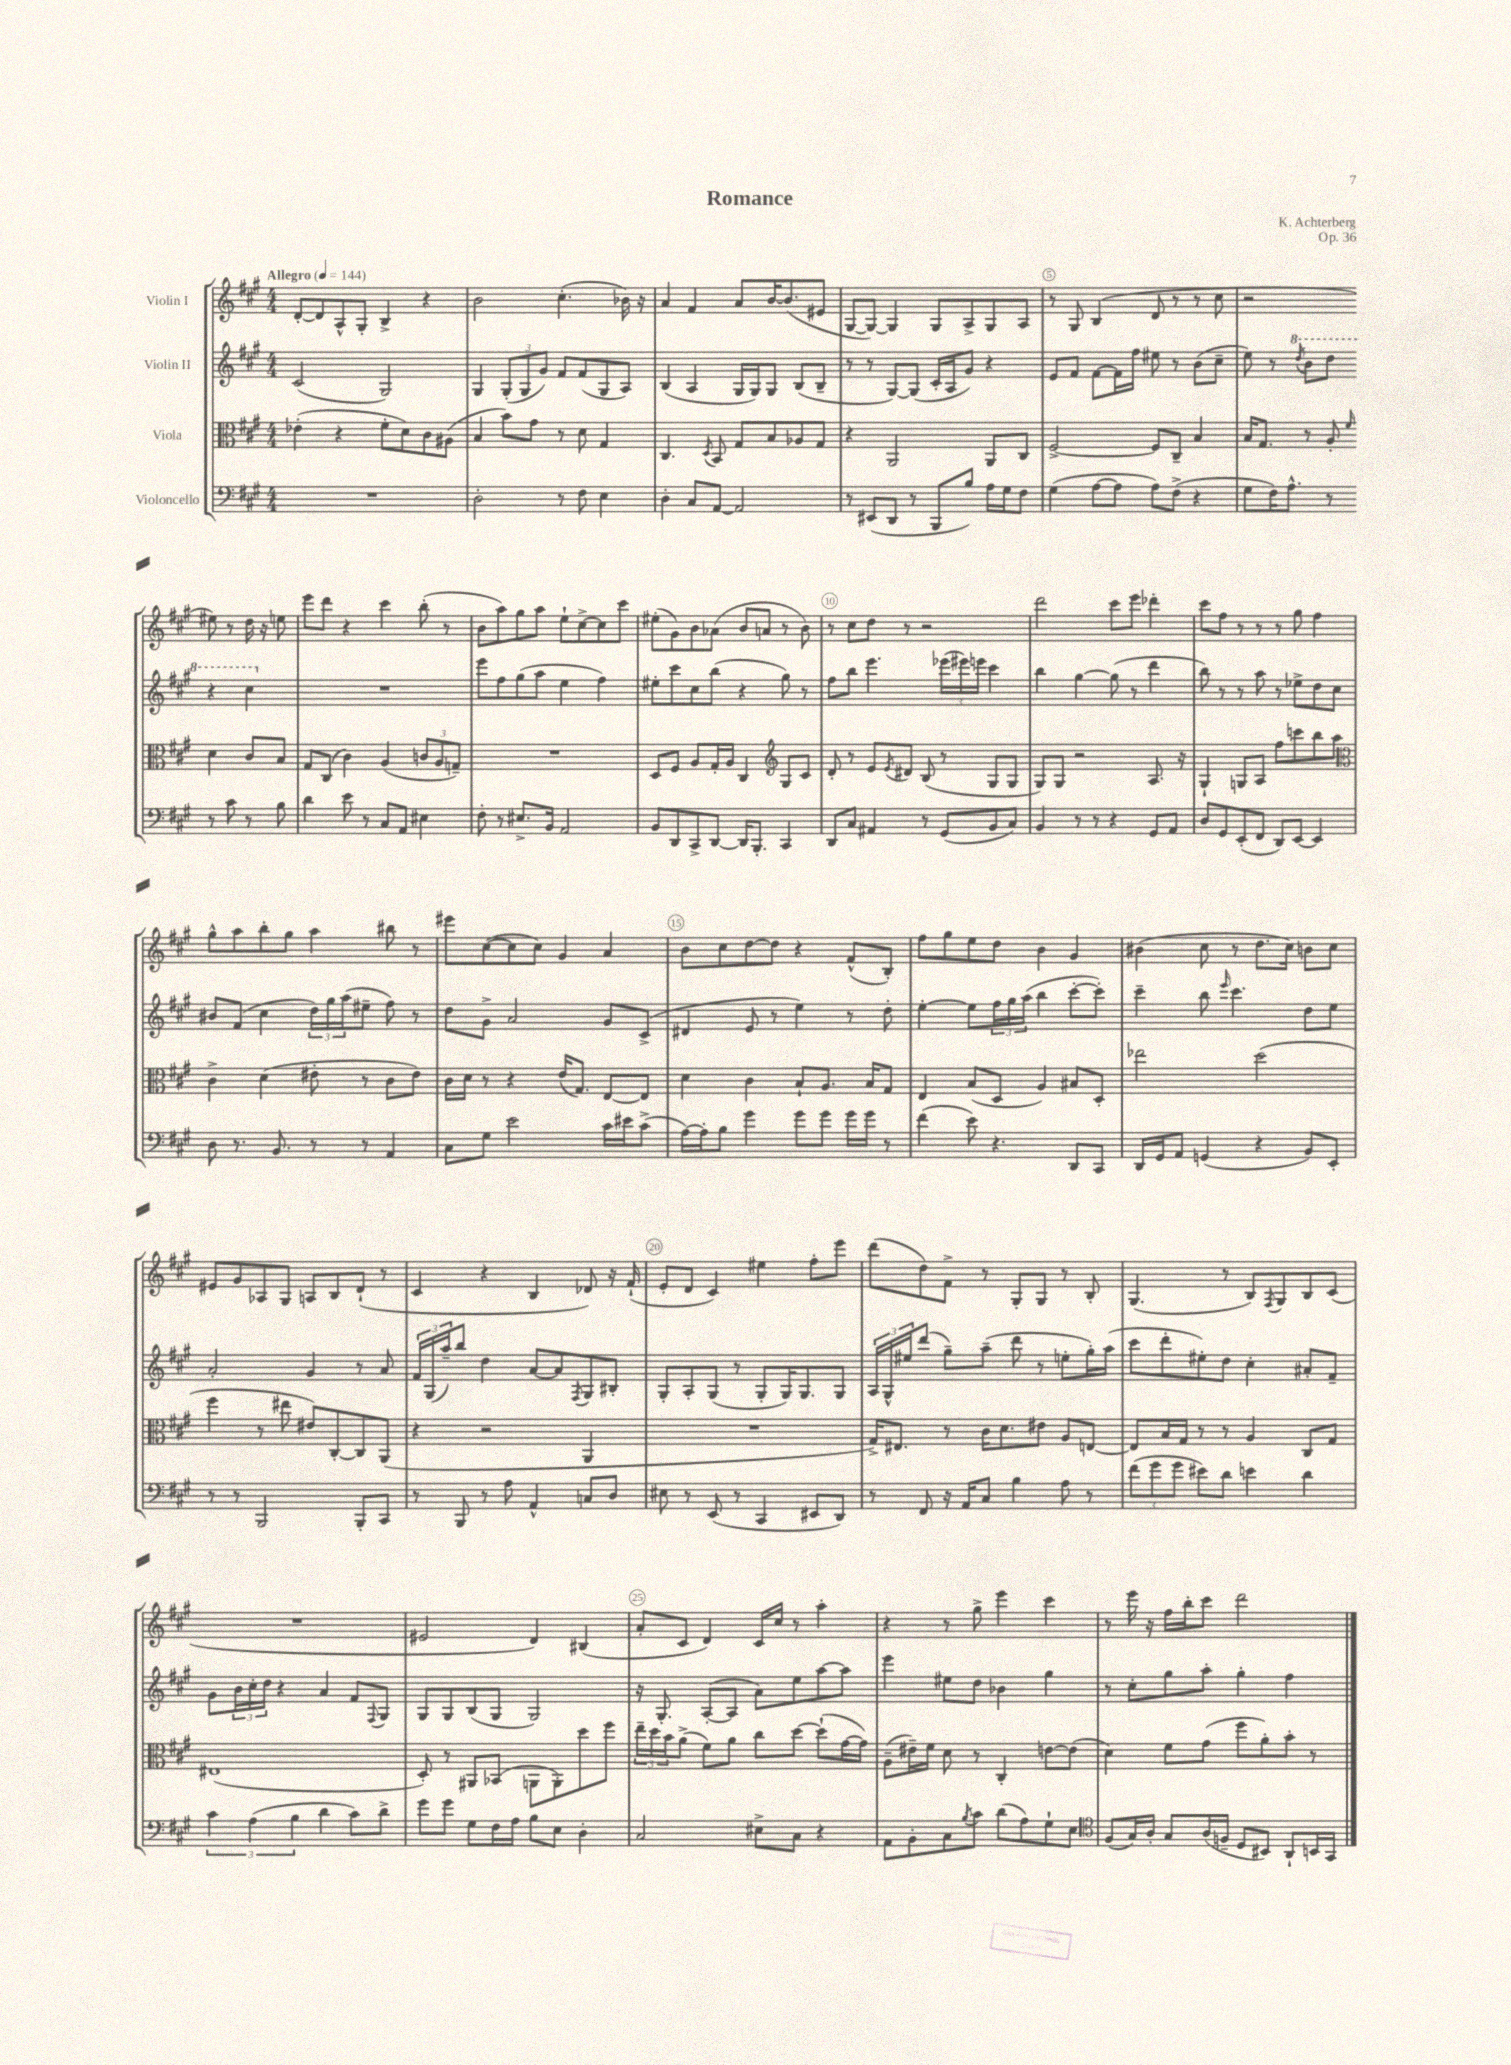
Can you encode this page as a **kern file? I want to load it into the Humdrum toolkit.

**kern	**kern	**kern	**kern
*staff4	*staff3	*staff2	*staff1
*clefF4	*clefC3	*clefG2	*clefG2
*k[f#c#g#]	*k[f#c#g#]	*k[f#c#g#]	*k[f#c#g#]
*M4/4	*M4/4	*M4/4	*M4/4
*MM144	*MM144	*MM144	*MM144
1r	(4e-'\	(2c#/	[8d'/L
.	.	.	8d/]
.	4r	.	8A^^/
.	.	.	8G#'/J
.	8f#'\L	2G#/)	4B^/
.	8d\)	.	.
.	8c#\	.	4r
.	(8A#\J	.	.
=	=	=	=
2D'\	4B/	4G#/	2b\
.	8b\L)	(12G#'/L	.
.	.	12G#/	.
.	8g#\J	.	.
.	.	12g#/J)	.
8r	8r	8f#/L	(4.cc#'\
8F#\	8d\	(8f#/	.
4E\	4G#/	8G#/	.
.	.	8A/J)	16b-\)
.	.	.	16r
=	=	=	=
4D'\	4.C#/	(4B/	4a/
8C#/L	.	4A/	4f#/
.	8qD/	.	.
[8AA/J	8BB/	.	.
2AA/]	8G#/L	16G#/LL	8a/L
.	.	16G#/J)	.
.	8B/	8G#/J	[16b/K
.	.	.	(8.b/]
.	8A-/	(8B/L	.
.	8G#/J	8B~/J	8e#/J
=	=	=	=
8r	4r	8r	[8G#/L
(8EE#/L	.	8r	8G#/_J)
8DD/J	2AA/	[8G#/L)	4G#/]
8r	.	(8G#/]J	.
8BBB/L	.	16c#'/LL	8G#/L
.	.	16A/J	.
8B/J)	.	8g#/J)	8A^/
16A\LL	8AA/L	4r	8G#/
16G#\J	.	.	.
8F#\J	8C#/J	.	8A/J
=	=	=	=
(4G#\	[2F#^/	8e/L	8r
.	.	8f#/J	8G#/
[8A\L	.	[8f#\L	(4B/
8A\]J	.	16f#\]L	.
.	.	16ff#\JJ	.
8A\L)	8F#/]L	8ee#\	8d/
(8F#^\J	8C#~/J	8r	8r
4r	4B/	(8b\L	8r
.	.	8cc#~\J	8cc#\
=	=	=	=
8G#\L	16B/LK	8ee\)	2r
.	8.G#/J	.	.
16F#\K)	.	8r	.
8.A^^\J	.	.	.
.	.	8qddd/	.
.	8r	8bb\L	.
8r	8A'/	8ddd\J	.
.	16qqf#/	.	.
8r	4d\	4r	8ee#\)
8c#\	.	.	8r
8r	8c#/L	4ccc#\	16dd\
.	.	.	16r
8B\	8B/J	.	8ee\
=	=	=	=
4d\	8G#/L	1r	8eee\L
.	(8C#/J	.	8ddd\J
8e\	4c#\)	.	4r
8r	.	.	.
8C#/L	(4A/	.	4ccc#\
8AA/J	.	.	.
4E#\	12c/L	.	(8bb'\
.	12A/	.	.
.	.	.	8r
.	12G~/J)	.	.
=	=	=	=
8F#'\	1r	8eee\L	8b\L
8r	.	8ff#\	8aa\)
8.E#^/L	.	(8gg#\	8gg#\
.	.	8aa\J	8aa\J
16BB/Jk	.	.	.
2AA/	.	4ee\	8ee`\L
.	.	.	[8cc#^\
.	.	4ff#\)	8cc#\]
.	.	.	8ccc#\J
=	=	=	=
8BB/L	8D/L	8ee#'\L	(8ee#'\L
8DD/	8F#/J	8ccc#\	8g#\)
8CC#^/	8A/L	8cc#\	8b\
[8DD/J	16G#'/L	(8bb\J	(8a-\J
.	16A/JJ	.	.
16DD/]LK	4C#/	4r	8b/L
8.BBB'/J	.	.	.
.	.	.	8a/J
*	*clefG2	*	*
4CC#/	8G#/L	8gg#\)	8r
.	8c#/J	8r	8b\)
=	=	=	=
8DD/L	8d'/	8ff#\L	8r
8C#/J	8r	8bb\J	8cc#\L
4AA#/	8e/L	4.eee\	8dd\J
.	8qe/	.	.
.	8d#/J	.	8r
8r	(8B/	.	2r
(8GG#/L	8r	(24eee-\LL	.
.	.	24eee#\)	.
.	.	24eee\JJ	.
8BB/	8G#/L	4ccc#\	.
8C#/J)	8G#/J	.	.
=	=	=	=
4BB/	8G#/L)	4bb\	2ddd\
.	8G#/J	.	.
8r	2r	[4gg#\	.
8r	.	.	.
4r	.	(8gg#\]	8ccc#\L
.	.	8r	8eee\J
8GG#/L	8.A/	4ddd\	4ddd-'\
8AA/J	.	.	.
.	16r	.	.
=	=	=	=
8D/L	4G#`/	8bb\)	8ccc#\L
8GG#/	.	8r	8ff#\J
(8EE'/	8G/L	8r	8r
8FF#/J	8A/J	8aa\	8r
8DD/L)	8ff#\L	8r	8r
[8EE/J	8ccc\	8ee-^\L	8gg#\
4EE/]	8bb\	8dd\	4ff#\
.	8aa\J	8cc#\J	.
=	=	=	=
*	*clefC3	*	*
8D\	4c#^\	8b#/L	8gg#^^\L
8.r	.	(8f#/J	8aa\
.	(4d\	4cc#\	8bb'\
8.BB/	.	.	.
.	.	.	8gg#\J
8r	8e#'\	24dd\LL)	4aa\
.	.	24gg#\	.
.	.	(24aa\J	.
8r	8r	8ee#~\J	.
4AA/	8c#\L	8ff#\)	8bb#\
.	8e#\J)	8r	8r
=	=	=	=
8C#\L	16c#\LL	8dd\L	8eee#\L
.	16d\JJ	.	.
8G#\J	8r	8g#^\J	([8cc#\
2e\	4r	2a/	8cc#\]
.	.	.	8cc#\J)
.	(16e/LK	.	4g#/
.	8.G#/J)	.	.
16c#\LL	[8E/L	8g#/L	4a/
16e#\J	.	.	.
(8c#^\J	8E/]J	(8c#^/J	.
=	=	=	=
[16A\LL)	4d\	4d#/	8b\L
16A'\]J	.	.	.
8B\J	.	.	8cc#\
4g#\	4c#\	8e/	[8dd\
.	.	8r	8dd\]J
8g#\L	8B`/L	4ee\)	4r
8g#\J	8.A/J	.	.
16g#\LL	.	8r	(8f#^^/L
16g#\JJ	16B/LK	.	.
8r	8G#/J	8dd'\	8B'/J)
=	=	=	=
(4f#\	4E/	[4ee'\	8ff#\L
.	.	.	8gg#\
8e\)	(8B/L	8ee\]L	8ee\
4.r	8D/J	24ff#\L	8dd\J
.	.	24gg#\	.
.	.	(24aa\JJ	.
.	4A/)	4bb\	4b\
8DD/L	8B#/L	[8ccc#'\L	4g#/
8CC#/J	8D'/J	8ccc#'\]J)	.
=	=	=	=
16DD/LL	2ee-\	4ccc#~\	(4b#\
16GG#/J	.	.	.
8AA/J	.	.	.
(4GG/	.	8bb\	8cc#\
.	.	16qqeee/	.
.	.	4.ccc#\	8r
4r	(2dd\	.	8.dd\L
.	.	.	16cc#\Jk)
8BB/L)	.	8dd\L	8b\L
8EE'/J	.	8ee\J	8cc#\J
=	=	=	=
8r	4ff#\	2a'/	8e#/L
8r	.	.	8g#/
2BBB/	8r	.	8A-/
.	8ee#\	.	8G#/J
.	8e#/L)	4g#/	8A/L
.	[8C#'/	.	8B/
8BBB'/L	8C#/]	8r	(8d`/J
8CC#/J	(8AA/J	8a/	8r
=	=	=	=
8r	4r	24f#/LL	4c#/
.	.	(24G#/	.
.	.	24aa~/J)	.
8BBB/	.	8bb/J	.
8r	2r	4dd\	4r
8A\	.	.	.
4AA^^/	.	[8a/L	4B/
.	.	8a/]	.
.	.	8qF#/	.
8C/L	4AA/	8G#/	8d-/)
8D/J	.	8B#'/J	16r
.	.	.	(16f#`/
=	=	=	=
8E#\	1r	8G#'/L	8e'/L
8r	.	8A'/	8d/J
(8EE/	.	(8G#/J	4c#/)
8r	.	8r	.
4CC#/	.	8G#'/L	4ee#\
.	.	16G#/K)	.
.	.	8.G#/	.
8EE#/L	.	.	8ff#'\L
8DD/J)	.	8G#/J	8eee\J
=	=	=	=
8r	16G#^/LK)	24A/LL	(8ddd\L
.	.	24G#^^/	.
.	8.E#/J	.	.
.	.	24ee#/J	.
8FF#/	.	(8ddd/J	8dd\)
16r	8r	8gg#~\L)	8f#^\J
16AA/LK	.	.	.
8C#/J	16c#\LK	(8aa~\J	8r
.	8.d\	.	.
4B\	.	8ddd\	8G#'/L
.	8e#\J	8r	8G#/J
8A\	8A/L	8ee'\L	8r
8r	[8E/J	16gg#'\L)	8B'/
.	.	(16aa\JJ	.
=	=	=	=
(12f#\L	8E/]L	8ccc#\L	(4.G#/
12g#\	.	.	.
.	16B/L	8ddd'\	.
12g#\J	.	.	.
.	16G#/JJ	.	.
8e#\L)	8r	8ee#'\)	.
8d\J	8r	8dd\J	8r
4e\	4A/	4cc#'\	8B/L)
.	.	.	8qF#/
.	.	.	8G#/
4d\	8C#/L	8a#'/L	8B/
.	8G#/J	8f#~/J	(8c#/J
=	=	=	=
6c#\	(1E#	8g#\L	1r
.	.	24b\L	.
(6A\	.	24cc#'\	.
.	.	24dd\JJ	.
.	.	4r	.
6B\	.	.	.
4d\	.	4a/	.
8c#\L)	.	8f#/L	.
.	.	8qqF#/	.
8d^\J	.	8G#/J	.
=	=	=	=
8g#\L	8D'/)	8G#/L	2e#/
8g#\J	8r	8G#/	.
8G#\L	8AA#/L	(8B/	.
16F#\L	(8BB-/J	8G#/J	.
16A\JJ	.	.	.
8B\L	8AA\L	2G#/)	4d/)
8E\J	8AA'\)	.	.
4D'\	8dd\	.	(4B#/
.	8ff#\J	.	.
=	=	=	=
2C#/	24ee~\LL	16r	8a'/L
.	24dd\	.	.
.	.	8.G#'/	.
.	24b\J	.	.
.	(8a^\J	.	8c#/J
.	8f#\L)	([8A'/L	4d/)
.	8a\J	8A/]J	.
8E#^\L	8cc#\L	8a\L)	16c#/LL
.	.	.	16cc#/JJ
8C#\J	[8dd\J	8ee\	8r
4r	(8dd`\]L	[8aa\	4aa'\
.	[16g#\L	8aa\]J	.
.	16g#\]JJ)	.	.
=	=	=	=
8AA\L	(8A~\L	4eee\	4r
8BB'\	16e#~\L)	.	.
.	16f#\JJ	.	.
8C#\	8d\	8ee#\L	8r
8qB/	.	.	.
8c#\J	8r	8dd\J	8gg#^\
(8d\L	4C#'/	4b-\	4eee\
8A\)	.	.	.
8G#`\	[8e\L	4gg#\	4ccc#\
8E\J	(8e\]J	.	.
=	=	=	=
*clefC4	*	*	*
(8F#/L	4d\)	8r	8r
16G#/L)	.	8cc#'\L	16eee\
16A'/JJ	.	.	16r
8G#/L	8f#\L	8gg#\	16ff#\LL
.	.	.	16bb'\J
(16A/L	(8g#\J	8aa'\J	8ccc#\J
16F~/JJ	.	.	.
8D/L	8ff#\L	4gg#'\	2ddd\
8BB#/J)	8a'\)	.	.
8AA`/L	8b'\J	4ff#\	.
16BB/L	8r	.	.
16GG#/JJ	.	.	.
==	==	==	==
*-	*-	*-	*-
